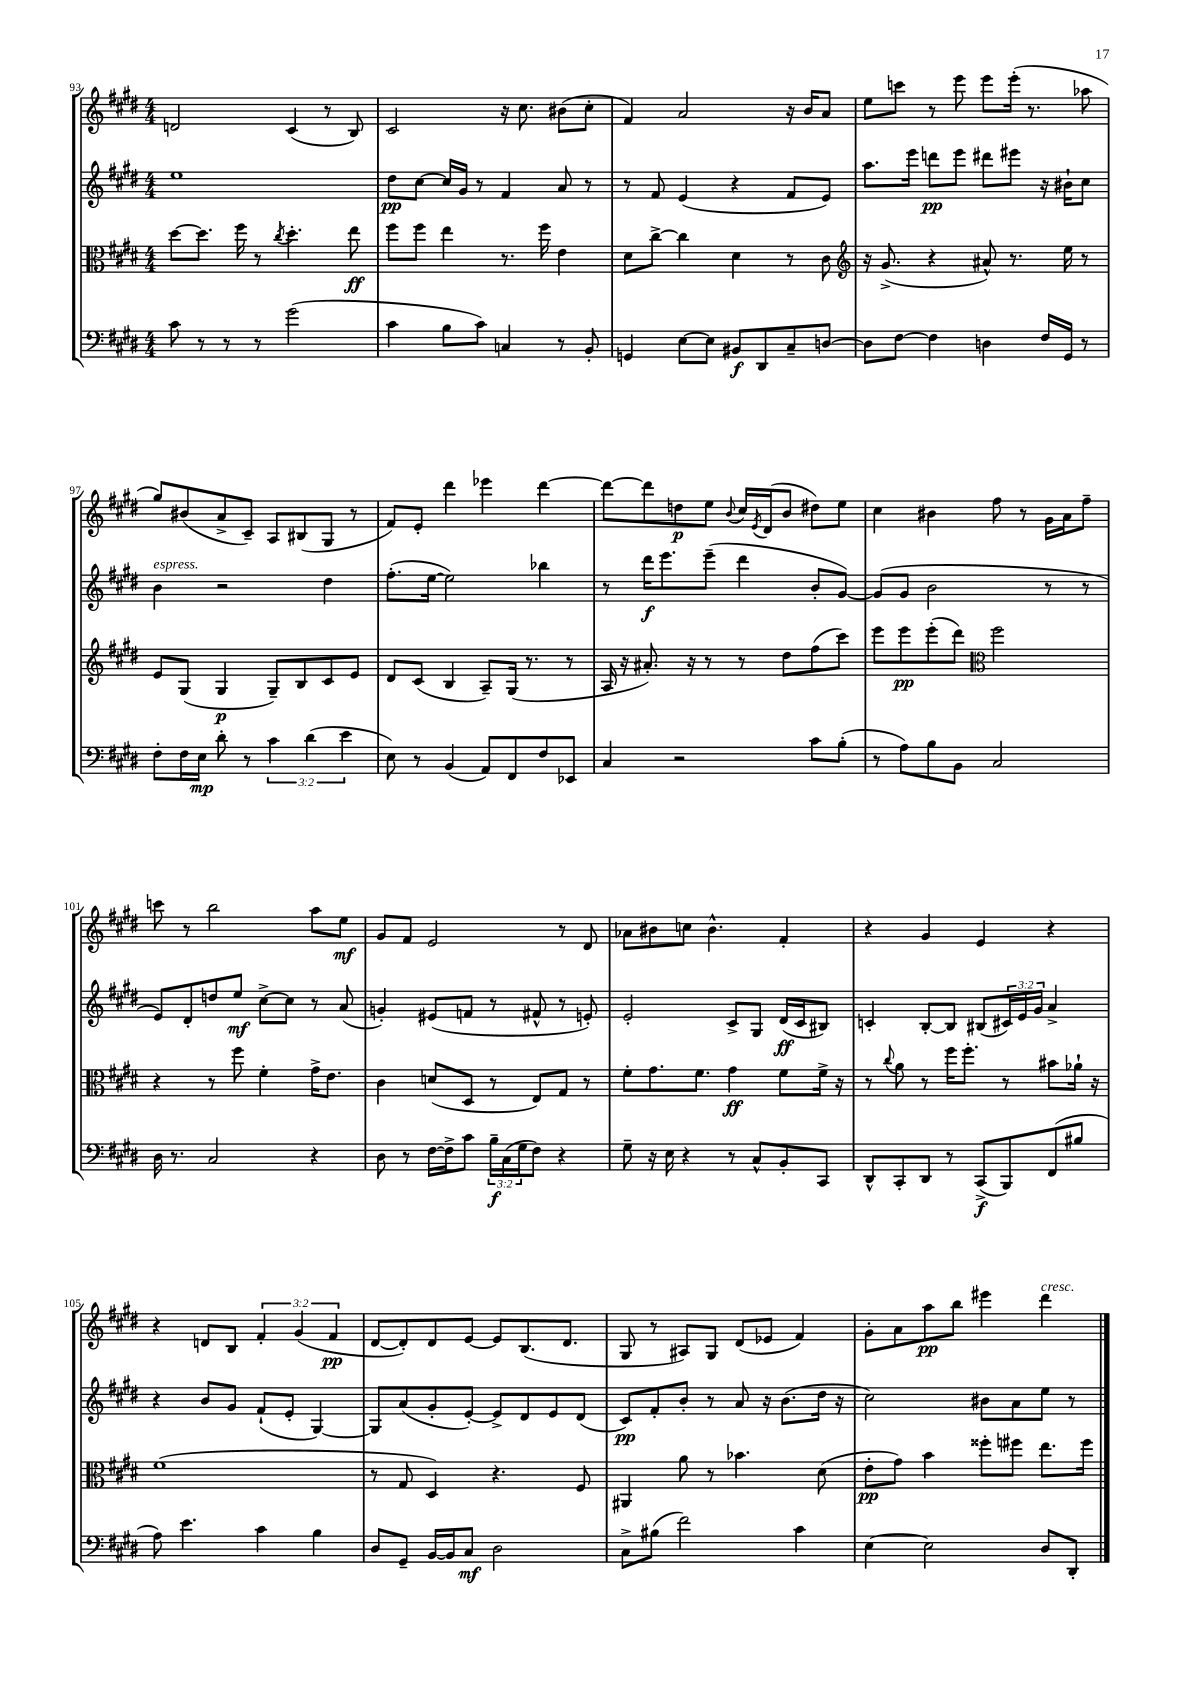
<<
\new StaffGroup <<
\new Staff = "s0" {
    \clef treble \key e \major \numericTimeSignature \time 4/4 \override Staff.TupletNumber.text = #tuplet-number::calc-fraction-text
    d'2 cis'4( r8 b8) |
    cis'2 r16 cis''8. bis'8( cis''8-. |
    fis'4) a'2 r16 b'16 a'8 |
    e''8 c'''8 r8 e'''8 e'''8 e'''16-.( r8. aes''8 |
    gis''8) bis'8( a'8-> cis'8--) a8 bis8( gis8 r8 |
    fis'8) e'8-. dis'''4 ees'''4 dis'''4~ |
    dis'''8~ dis'''8 d''8\p e''8 \appoggiatura { b'8 } cis''16 \acciaccatura { e'8 } dis'16( b'8 dis''8) e''8 |
    cis''4 bis'4 fis''8 r8 gis'16 a'16 fis''8-- |
    c'''8 r8 b''2 a''8 e''8\mf |
    gis'8 fis'8 e'2 r8 dis'8 |
    aes'8 bis'8 c''8 bis'4.-^ fis'4-. |
    r4 gis'4 e'4 r4 |
    r4 d'8 b8 \tuplet 3/2 { fis'4-. gis'4( fis'4\pp } |
    dis'8~ dis'8-.) dis'8 e'8~ e'8 b8.( dis'8. |
    gis8 r8 ais8) gis8 dis'8( ees'8 fis'4) |
    gis'8-. a'8 a''8\pp b''8 eis'''4 dis'''4^\markup { \italic "cresc." } \bar "|." |
}
\new Staff = "s1" {
    \clef treble \key e \major \numericTimeSignature \time 4/4 \override Staff.TupletNumber.text = #tuplet-number::calc-fraction-text
    e''1 |
    dis''8\pp cis''8~ cis''16 gis'16 r8 fis'4 a'8 r8 |
    r8 fis'8 e'4( r4 fis'8 e'8) |
    a''8. e'''16 d'''8\pp e'''8 dis'''8 eis'''8 r16 bis'16-! cis''8 |
    b'4^\markup { \italic "espress." } r2 dis''4 |
    fis''8.-.( e''16~ e''2) bes''4 |
    r8 dis'''16\f e'''8. e'''8--( dis'''4 b'8-. gis'8~) |
    gis'8( gis'8 b'2 r8 r8 |
    e'8) dis'8-. d''8 e''8\mf cis''8~-> cis''8 r8 a'8( |
    g'4-.) eis'8( f'8 r8 fis'8-^ r8 e'8-.) |
    e'2-. cis'8-> gis8 dis'16\ff( cis'16 bis8) |
    c'4-. b8~-. b8 bis8( \tuplet 3/2 { cis'16) e'16 gis'16 } a'4-> |
    r4 b'8 gis'8 fis'8-!( e'8-. gis4~) |
    gis8 a'8( gis'8-. e'8~-.) e'8-> dis'8 e'8 dis'8( |
    cis'8\pp) fis'8-. b'8-. r8 a'8 r16 b'8.( dis''16 r16 |
    cis''2) bis'8 a'8 e''8 r8 \bar "|." |
}
\new Staff = "s2" {
    \clef alto \key e \major \numericTimeSignature \time 4/4
    dis''8~ dis''8. fis''16 r8 \acciaccatura { cis''8 } dis''4.-. e''8\ff |
    fis''8 fis''8 e''4 r8. fis''16 e'4 |
    dis'8 cis''8~-> cis''4 dis'4 r8 cis'8 |
    \clef treble r16 gis'8.->( r4 ais'8-^) r8. e''16 r8 |
    e'8 gis8( gis4\p gis8--) b8 cis'8 e'8 |
    dis'8 cis'8( b4 a8--) gis16( r8. r8 |
    a16 r16 ais'8.-.) r16 r8 r8 dis''8 fis''8( cis'''8) |
    e'''8 e'''8\pp e'''8-.( dis'''8) \clef alto fis''2 |
    r4 r8 fis''8 fis'4-. gis'16-> e'8. |
    cis'4 d'8( dis8 r8 e8) gis8 r8 |
    fis'8-. gis'8. fis'8. gis'4\ff fis'8 fis'16-> r16 |
    r8 \appoggiatura { cis''8 } a'8 r8 fis''16 fis''8.-. r8 bis'8 aes'16-! r16 |
    fis'1( |
    r8 gis8 dis4) r4. fis8 |
    ais,4 a'8 r8 bes'4. dis'8( |
    e'8-.\pp gis'8) b'4 fisis''8-. fis''8 e''8. fis''16 \bar "|." |
}
\new Staff = "s3" {
    \clef bass \key e \major \numericTimeSignature \time 4/4 \override Staff.TupletNumber.text = #tuplet-number::calc-fraction-text
    cis'8 r8 r8 r8 gis'2( |
    cis'4 b8 cis'8) c4 r8 b,8-. |
    g,4 e8~ e8 bis,8\f dis,8 cis8-- d8~ |
    d8 fis8~ fis4 d4 fis16 gis,16 r8 |
    fis8-. fis16 e16\mp dis'8-. r8 \tuplet 3/2 { cis'4 dis'4( e'4 } |
    e8) r8 b,4( a,8) fis,8 fis8 ees,8 |
    cis4 r2 cis'8 b8-.( |
    r8 a8) b8 b,8 cis2 |
    dis16 r8. cis2 r4 |
    dis8 r8 fis16~ fis16-> cis'8 \tuplet 3/2 { b16--\f cis16( gis16 } fis8) r4 |
    gis8-- r16 e16 r4 r8 cis8-^ b,8-. cis,8 |
    dis,8-^ cis,8-. dis,8 r8 cis,8->\f( b,,8) fis,8( bis8 |
    a8) e'4. cis'4 b4 |
    dis8 gis,8-- b,16~ b,16 cis8\mf dis2 |
    cis8-> bis8( fis'2) cis'4 |
    e4~ e2 dis8 dis,8-. \bar "|." |
}
>>
>>
\layout { \context { \Score currentBarNumber = #93 } }
